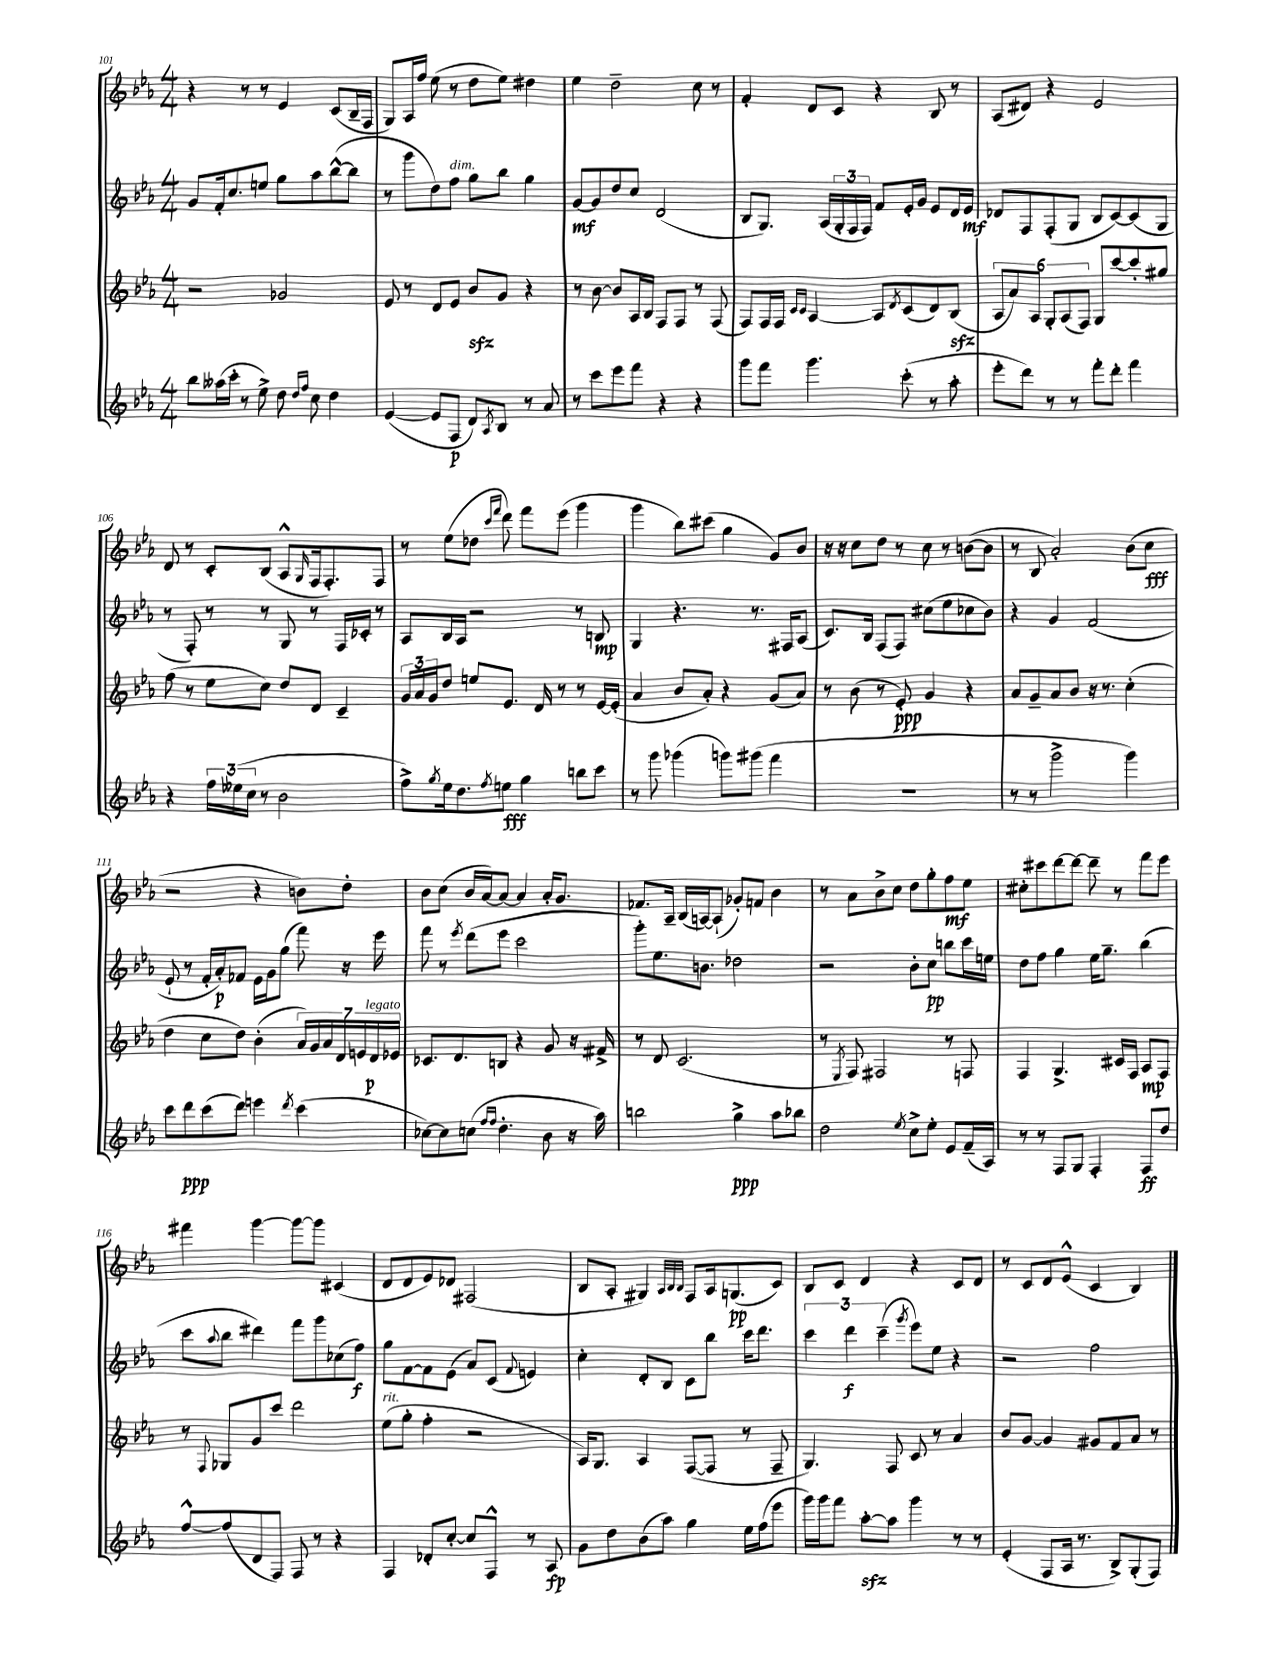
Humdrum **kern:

**kern	**kern	**kern	**kern
*staff4	*staff3	*staff2	*staff1
*clefG2	*clefG2	*clefG2	*clefG2
*k[b-e-a-]	*k[b-e-a-]	*k[b-e-a-]	*k[b-e-a-]
*M4/4	*M4/4	*M4/4	*M4/4
8bb-	2r	8g	4r
(16aa--	.	16f'	.
16ccc'	.	8.cc	.
8r	.	.	8r
8ee-^)	.	8ee	8r
8dd	2g-	8gg	4e-
16qqdd	.	.	.
16qqff	.	.	.
8cc	.	8aa-	.
4dd	.	([8bb-^^	(8c
.	.	8bb-]	16B-~
.	.	.	16F
=	=	=	=
([4e-	8e-	8r	8G)
.	8r	8ggg	16A-
.	.	.	16ff
8e-]	8d	8dd)	(8ee-
8F	8e-	8ff	8r
8d)	8b-	8gg	8dd
8qA-	.	.	.
8B-	8g	8bb-	8ee-)
8r	4r	4gg	4dd#
8a-	.	.	.
=	=	=	=
8r	8r	[8g	4ee-
8ccc	[8b-	8g]	.
8eee-	8b-]	8dd	2dd~
8fff	16A-	8cc	.
.	16B-	.	.
4r	8F	(2d	.
.	8F	.	.
4r	8r	.	8cc
.	(8F	.	8r
=	=	=	=
8ggg	8F)	8B-	4f'
8fff	16F	8.G)	.
.	16F	.	.
.	16qqc	.	.
.	16qqc	.	.
4.ggg	[4A-	.	8d
.	.	(16A-	.
.	.	24G'	8c
.	.	24F	.
.	.	24F)	.
.	8A-]	8f	4r
.	8qd	.	.
(8ccc'	(8c	16e-'	.
.	.	16g	.
8r	8d)	8e-	8B-
8aa-'	(8B-	16d	8r
.	.	16e-	.
=	=	=	=
8eee-'	12A-	8d-	(8A-
.	12a-)	.	.
8ddd)	.	8F	8d#)
.	12A-	.	.
8r	12G'	(8F'	4r
.	(12A-	.	.
8r	.	8G	.
.	12F)	.	.
8fff'	8G	8B-	2e-
8ddd'	[8ccc	[8c)	.
4fff	8ccc']	(8c]	.
.	8gg#	8G	.
=	=	=	=
4r	(8ff	8r	8d
.	8r	8F')	8r
24ff	8ee-	8r	8c'
(24ee--	.	.	.
24cc	.	.	.
8r	8cc)	8r	(8B-
2b-	8dd	8G	8A-^^
.	.	.	16qqG
.	8d	8r	16F
.	.	.	8.F')
.	4c~	16F	.
.	.	16c-'	.
.	.	8r	8F
=	=	=	=
8ff^)	24g	8A-	8r
.	24a-	.	.
.	24g	.	.
8qgg	.	.	.
16ee-	8dd	16B-	(8ee-
8.dd	.	16A-	.
.	8ee	2r	8dd-
.	.	.	16qqccc
8qff	.	.	16qqfff
8ee	8.e-	.	8ddd)
4gg	.	.	8fff
.	16d	.	.
.	8r	.	(8eee-
8bb	8r	8r	4ggg
8ccc	[16e-	8B	.
.	(16e-']	.	.
=	=	=	=
8r	4a-	4G	4ggg
8ggg	.	.	.
(4ggg-	8b-	4.r	8bb-)
.	8a-')	.	(8ccc#
8ggg)	4r	.	4gg
(8ggg#	.	8.r	.
4fff	(8g	.	8g)
.	.	16F#	.
.	8a-)	(8A-	8b-
=	=	=	=
1r	8r	8.c)	16r
.	.	.	16r
.	(8b-	.	8cc
.	.	16B-	.
.	8r	(8F	8dd
.	8e-')	8F)	8r
.	4g	(8cc#	8cc
.	.	8ee-	8r
.	4r	8cc-	([8b
.	.	8b-)	8b]
=	=	=	=
8r	8a-	4r	8r
8r	8g~	.	8B-
2ggg^	8a-	4g	2a-')
.	8b-	.	.
.	16r	(2f	.
.	8.r	.	.
4ggg)	(4cc'	.	(8b-
.	.	.	8cc
=	=	=	=
8ccc	4dd	8e-`	2r
8ddd	.	8r	.
(8ccc	8cc	16f'	.
.	.	16a-')	.
8ddd)	8dd)	8f-	.
4eee	(4b-'	16e-	4r
.	.	16g	.
.	.	(8gg	.
8qddd	.	.	.
(4ccc	28a-)	8fff)	8b)
.	28g	.	.
.	28a-	.	.
.	28d	.	.
.	.	16r	8dd'
.	28e	.	.
.	28d	.	.
.	.	16eee-	.
.	28e-	.	.
=	=	=	=
[8cc-)	8.c-	8fff	8b-
8cc-]	.	8r	(8cc
.	8.d	.	.
.	.	8qeee-	.
(8cc	.	(8ddd	16b-
.	.	.	[16a-)
16qqff	.	.	.
16qqff	.	.	.
4.dd'	8B	8eee-	8a-_
.	4r	2ccc	4a-]
8b-	8g	.	16a-'
.	.	.	8.g
16r	16r	.	.
16aa-)	16f#^	.	.
=	=	=	=
2bb	8r	8ggg')	8.f-
.	8d	8.ee-	.
.	.	.	16A-~
.	(2.c	.	(16B-
.	.	8.b	[16A)
.	.	.	(8A`]
4gg^	.	2dd-	8g-')
.	.	.	8f
8aa-	.	.	4b-
8bb-	.	.	.
=	=	=	=
2dd	8r	2r	8r
.	8qE-	.	.
.	8F)	.	8a-
.	2F#	.	8b-^
.	.	.	8cc
8qee-	.	.	.
8cc^	.	8b-'	8dd
8ee-'	.	8cc	8gg'
8e-	8r	8bb	8ff
(16f~	8F	16ccc	8ee-
16A-)	.	16ee	.
=	=	=	=
8r	4F	8dd	8cc#'
8r	.	8ff	8ccc#
8F	4.G^	4gg	[8ddd
8G	.	.	8ddd_
4F'	.	16ee-	8ddd~]
.	.	8.gg~	.
.	16c#	.	8r
.	16F	.	.
8F	8A-	(4bb-	8fff
8dd	8F	.	8eee-
=	=	=	=
[8ff^^	8r	8ccc	4fff#
.	8qqF	8qqaa-	.
(8ff]	8G-	8bb-	.
8d	8g	4ddd#)	[4ggg
8F)	8ccc	.	.
8F	2ddd	8fff	8ggg_
8r	.	8ggg	8ggg]
4r	.	(8cc-	(4c#
.	.	8ff)	.
=	=	=	=
4F	(8ee-	8gg	8d
.	8gg'	[8f	8d
8d-'	4ff'	8f]	8e-)
[8cc'	.	(8e-	8d-
8cc]	2r	8a-)	(2F#
8F^^	.	(8c	.
.	.	8qqf	.
8r	.	4e)	.
8A-	.	.	.
=	=	=	=
8g	16A-)	4cc'	8B-
.	8.G	.	.
8dd	.	.	8A-'
(8b-	4A-	8d'	4G#)
8aa-)	.	8B-	.
.	.	.	32qqA-
.	.	.	32qqB-
.	.	.	32qqB-
4gg	([8F	8c	8F
.	8F]	8bb-	16A-
.	.	.	(8.G
16ee-	8r	16ccc	.
(16ff	.	8.ddd	.
8eee-	8F~	.	8c)
=	=	=	=
16ggg)	4.G)	6ccc	8B-
16ggg	.	.	.
8fff	.	.	8c
.	.	6ddd	.
[8aa-'	.	.	4d
.	.	(6ccc~	.
8aa-]	8F	.	.
.	.	8qggg	.
4ggg	8c	8eee-)	4r
.	8r	8ee-	.
8r	4a-	4r	8c
8r	.	.	8d
=	=	=	=
(4e-'	8b-	2r	8r
.	[8g	.	8c
8F	4g]	.	8d
16A-	.	.	(8e-^^
8.r	.	.	.
.	8g#	2ff	4c
8B-^)	8f	.	.
(8G'	8a-	.	4B-)
8F)	8r	.	.
==	==	==	==
*-	*-	*-	*-
